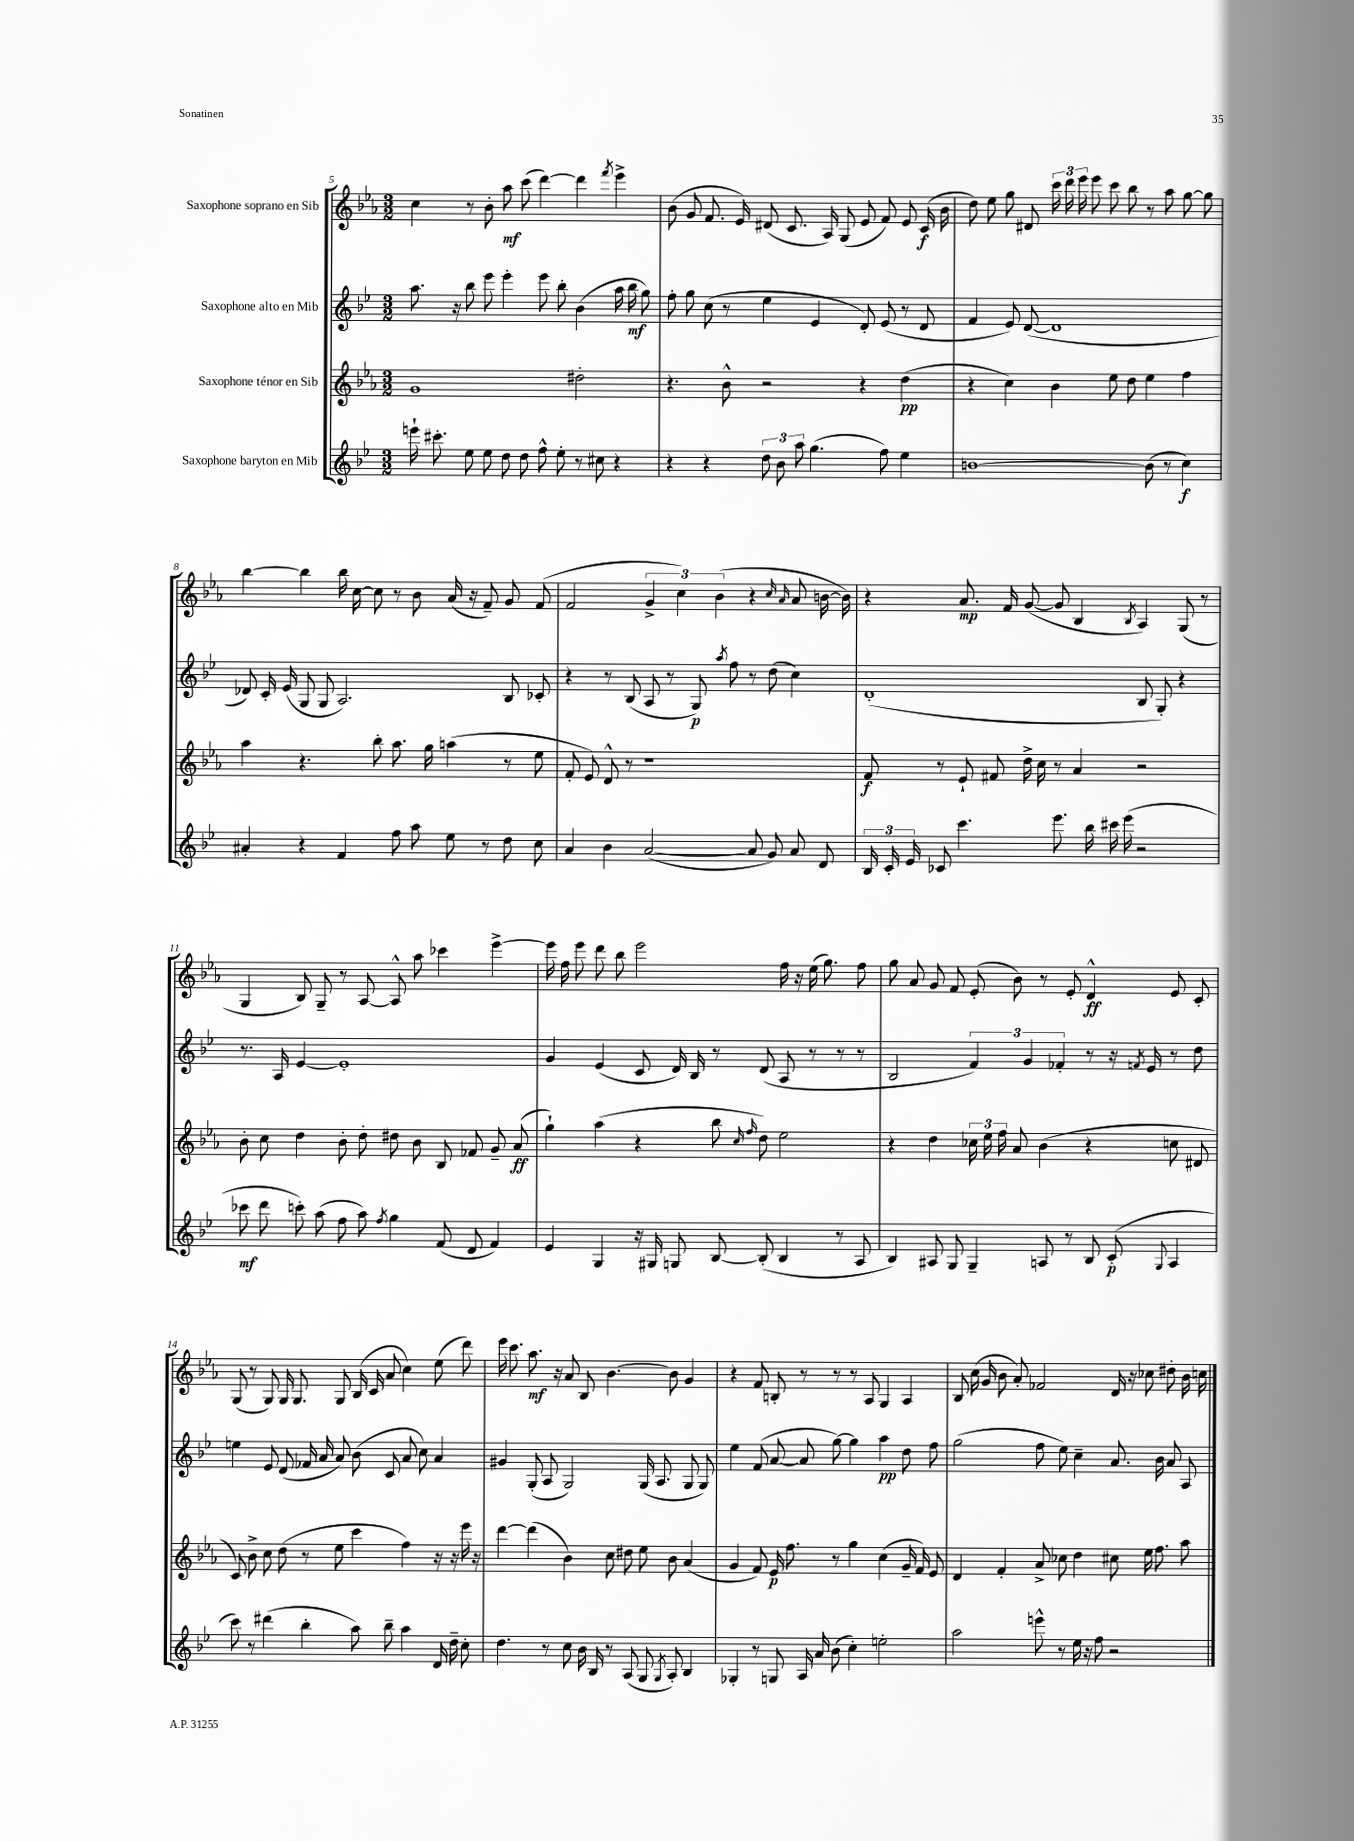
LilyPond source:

<<
\new StaffGroup <<
\new Staff = "s0" \with { instrumentName = "Saxophone soprano en Sib" } {
    \clef treble \key ees \major \numericTimeSignature \time 3/2
    \autoBeamOff c''4 r8 bes'8-. aes''8\mf c'''8( d'''4~) d'''4 \acciaccatura { f'''8 } ees'''4-> |
    bes'8( g'8 f'8. ees'16) dis'8( c'8. aes16) g8( ees'8 f'8) ees'8 c'16\f( bes'16 |
    d''8) ees''8 g''8 dis'8 \tuplet 3/2 { c'''16 d'''16 ees'''16 } ees'''8 c'''8 bes''8 r8 aes''8 g''8~ g''8 |
    bes''4~ bes''4 bes''16 c''16~ c''8 r8 bes'8 aes'16( r16 f'8--) g'8 f'8( |
    f'2 \tuplet 3/2 { g'4-> c''4) bes'4( } r4 \grace { c''16 aes'16 } aes'8 b'16~ b'16) |
    r4 aes'8.\mp f'16 g'8~( g'8 bes4 \acciaccatura { bes8 } aes4) g8( r8 |
    g4 bes8) g8-- r8 aes8~ aes8-^ aes''8 ces'''4 ees'''4~-> |
    ees'''16 f''16 ees'''8 d'''8 bes''8 ees'''2 f''16 r16 ees''16( g''8.) f''8 |
    g''8 aes'8 g'8 f'8 ees'8-.( bes'8) r8 ees'8-. d'4-^\ff ees'8 c'8-. |
    g8( r8 g8) g16 g8. g8 bes16( c'16 aes'8 c''4) ees''8( d'''8) |
    ees'''16 c'''8. aes''8.\mf r16 aes'8 bes8 bes'4.~ bes'8 g'4 |
    r4 f'8 b8-. r8 r8 r8 aes8 g4 aes4 |
    bes8 c''16( g'16 bes'8 aes'8-.) fes'2 d'16 r16 ces''8 dis''8-. bes'16 c''16 \bar "|." |
}
\new Staff = "s1" \with { instrumentName = "Saxophone alto en Mib" } {
    \clef treble \key bes \major \numericTimeSignature \time 3/2
    \autoBeamOff a''8. r16 bes''8 ees'''8 ees'''4-. ees'''8 bes''8-. bes'4( a''16 bes''16\mf g''8) |
    f''8-. g''8 c''8( r8 ees''4 ees'4 d'8-.) ees'8( r8 d'8 |
    f'4 ees'8) d'8~( d'1 |
    des'8) c'16-. ees'16( g8 g8 a2.) bes8 ces'8-. |
    r4 r8 bes8( a8 r8 g8\p) \acciaccatura { a''8 } f''8 r8 d''8( c''4) |
    d'1-.( bes8 g8-.) r4 |
    r8. a16 ees'4~ ees'1-. |
    g'4 ees'4( c'8 d'16) bes16 r8 d'8( a8 r8 r8 r8 |
    bes2 \tuplet 3/2 { f'4) g'4 fes'4-. } r8 r16 \acciaccatura { f'8 } ees'16 r8 d''8 |
    e''4 ees'8 d'8( fes'16 a'16 a'8) bes'8( c'8 a'8 c''8) a'4 |
    gis'4 g8-.( a8 g2) g16( a8. g8 g8) |
    ees''4 f'8( a'8~ a'8 g''8~) g''4 a''4\pp d''8 f''8 |
    g''2( f''8 ees''8) c''4-- a'8. bes'16 a'8 a8 \bar "|." |
}
\new Staff = "s2" \with { instrumentName = "Saxophone ténor en Sib" } {
    \clef treble \key ees \major \numericTimeSignature \time 3/2
    \autoBeamOff g'1 dis''2-. |
    r4. bes'8-^ r2 r4 d''4\pp( |
    r4 c''4) bes'4 ees''8 d''8 ees''4 f''4 |
    aes''4 r4. bes''8-. aes''8. g''16 a''4( r8 ees''8 |
    f'8-. ees'8) d'8-^ r8 r1 |
    f'8\f r8 ees'8-! fis'8 d''16-> c''16 r8 aes'4 r2 |
    bes'8-. c''8 d''4 bes'8-. d''8-. dis''8 bes'8 bes8 fes'8 g'8-- aes'8\ff( |
    g''4-!) aes''4( r4 bes''8 \grace { c''16 f''16 } d''8) ees''2 |
    r4 d''4 \tuplet 3/2 { ces''16 ees''16 f''16 } aes'8 bes'4( r4 c''8 dis'8 |
    c'8) bes'8-> c''8 d''8( r8 ees''8 c'''4 f''4) r16 r16 ees'''16 r16 |
    d'''4~ d'''4( bes'4) c''8 dis''8 ees''8 bes'8 aes'4( |
    g'4 f'8) ees'16\p f''8. r8 g''4 c''4( g'16-- f'16) ees'8 |
    d'4 f'4-. aes'8-> ces''8 d''4 cis''8 ees''16 f''8. aes''8 \bar "|." |
}
\new Staff = "s3" \with { instrumentName = "Saxophone baryton en Mib" } {
    \clef treble \key bes \major \numericTimeSignature \time 3/2
    \autoBeamOff e'''16-! cis'''8.-. ees''8 ees''8 d''8 d''8 f''8-^ ees''8-. r8 cis''8 r4 |
    r4 r4 \tuplet 3/2 { d''8 bes'8 a''8 } g''4.( f''8) ees''4 |
    b'1~ b'8( r8 c''4\f) |
    ais'4-. r4 f'4 f''8 a''8 ees''8 r8 d''8 c''8 |
    a'4 bes'4 a'2~( a'8 g'8) a'8 d'8 |
    \tuplet 3/2 { bes16 c'16-. ees'16 } ces'8 c'''4. ees'''8. bes''16 cis'''16 ees'''16( r2 |
    ces'''8\mf d'''8 c'''8-.) a''8( f''8 a''8) \acciaccatura { f''8 } g''4 f'8( d'8 f'4) |
    ees'4 g4 r16 gis16 g8 bes8~ bes8-.( bes4 r8 a8 |
    bes4) ais8 g8 g4-- a8 r8 bes8 c'8-.\p( \appoggiatura { g8 } a4 |
    c'''8) r8 dis'''4( bes''4-. a''8) bes''8-- a''4 d'16 d''16-- c''8-. |
    d''4. r8 c''8 bes'16 bes16 r8 a8( g8 \acciaccatura { g8 } a8-.) bes4 |
    ges4-. r8 g8 a16 a'16 bes'8( c''4-.) e''2-. |
    a''2 e'''8-^ r8 ees''16 r16 f''8 r2 \bar "|." |
}
>>
>>
\layout { \context { \Score currentBarNumber = #5 } }
